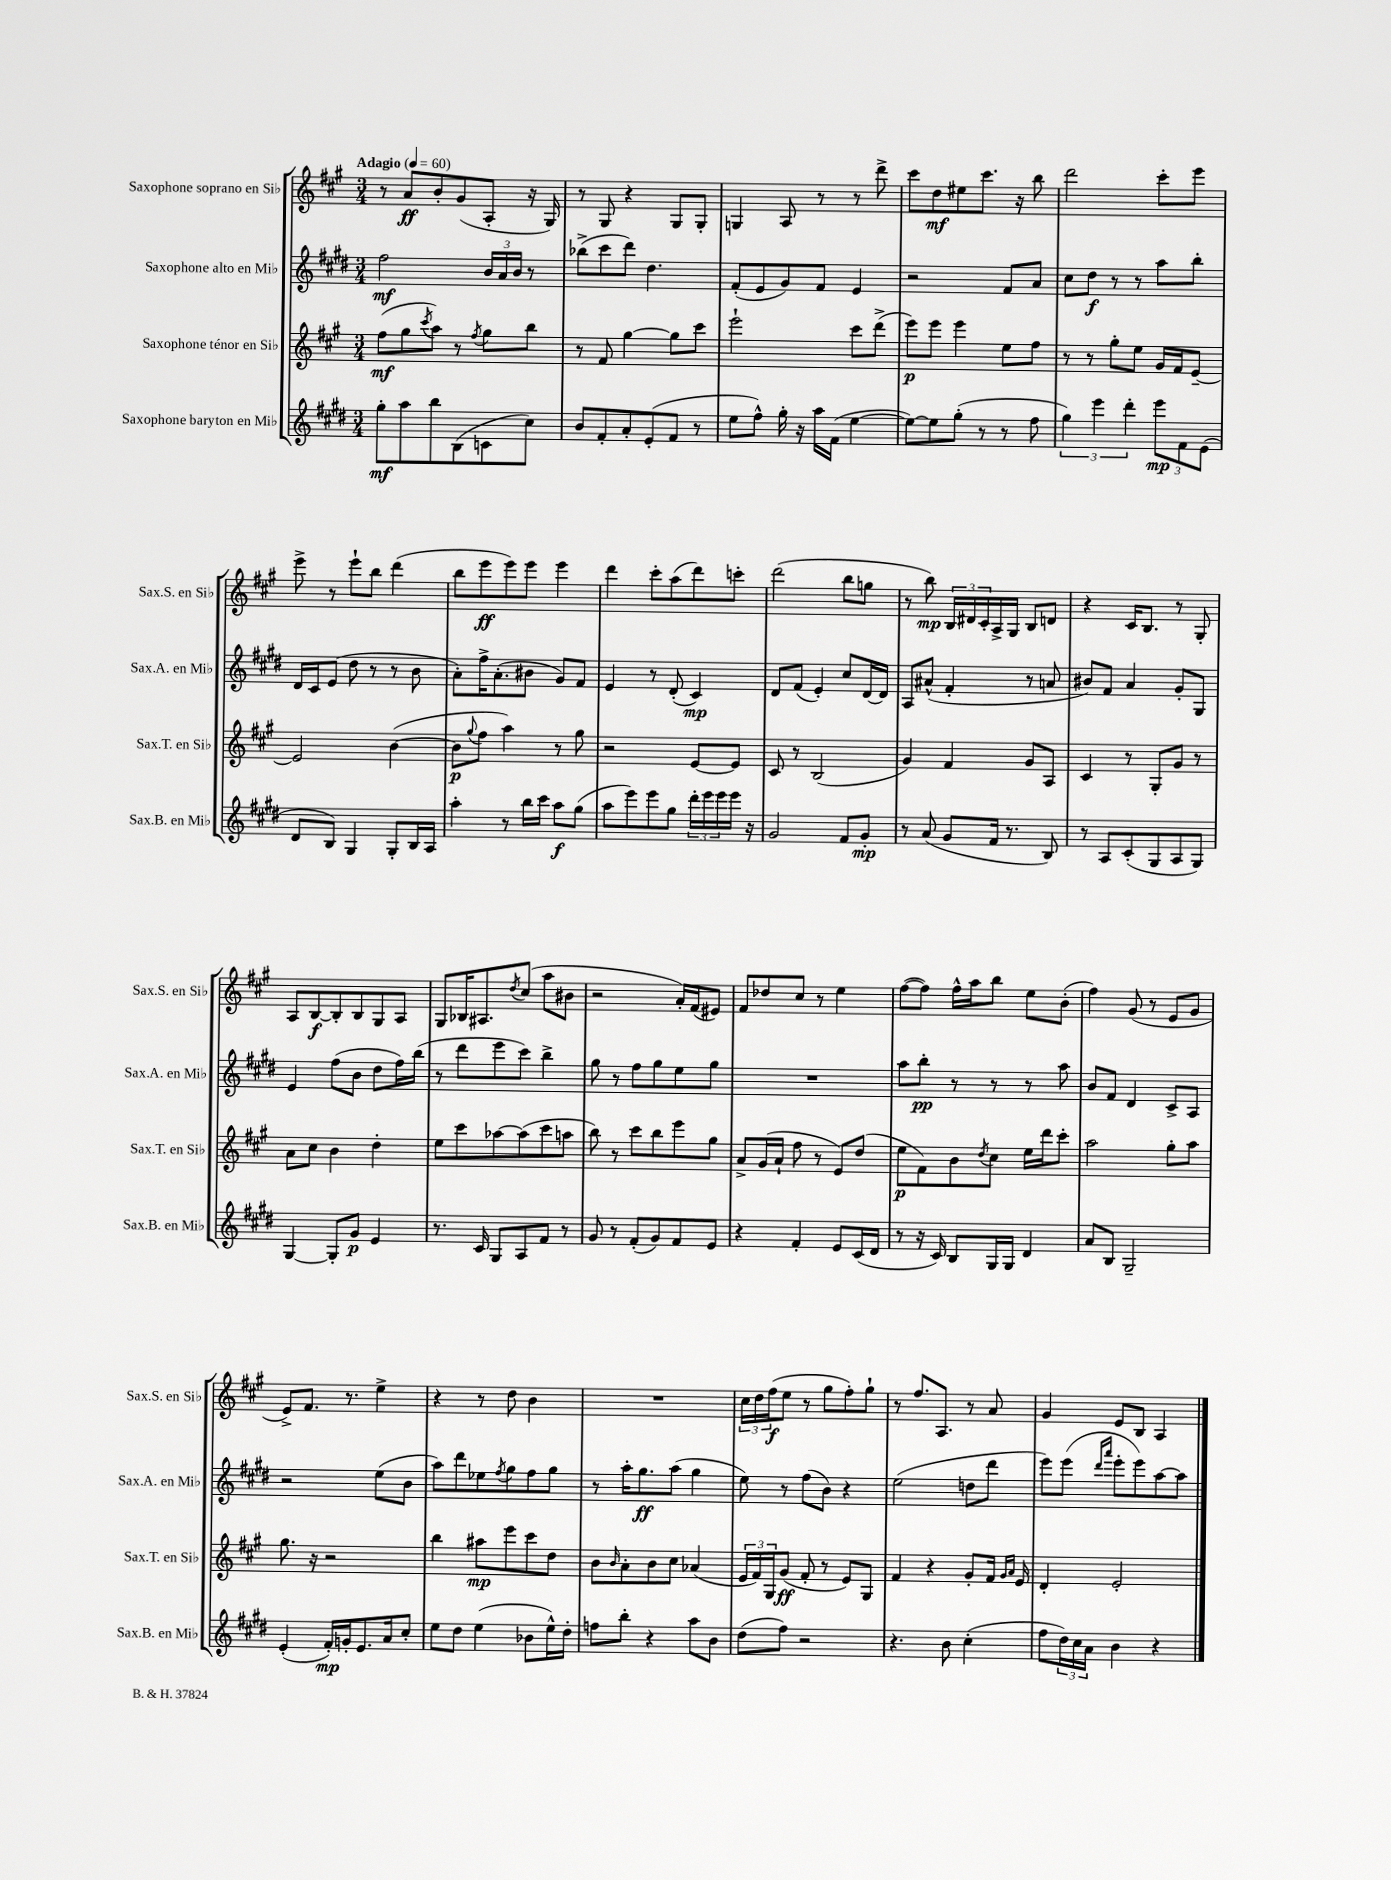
<<
\new StaffGroup <<
\new Staff = "s0" \with { instrumentName = "Saxophone soprano en Sib" shortInstrumentName = "Sax.S. en Sib" } {
    \clef treble \key a \major \numericTimeSignature \time 3/4 \tempo "Adagio" 4 = 60
    r8 a'8\ff b'8-. gis'8( a8-. r16 gis16) |
    r8 gis8 r4 gis8 gis8-. |
    g4 a8 r8 r8 d'''8-> |
    cis'''8 d''8\mf eis''8 cis'''8. r16 b''8 |
    d'''2 cis'''8-. e'''8 |
    e'''8-> r8 e'''8-! b''8 d'''4( |
    b''8 e'''8\ff e'''8) e'''8 e'''4 |
    d'''4 cis'''8-. a''8( d'''8) c'''8-. |
    d'''2( b''8 g''8 |
    r8 b''8\mp) \tuplet 3/2 { b16 dis'16 cis'16-. } a16-> gis16 b8 d'8 |
    r4 cis'16 b8. r8 gis8-. |
    a8 b8~\f b8-. b8 gis8 a8 |
    gis8 bes16 ais8. \acciaccatura { d''8 } cis''8( a''8 bis'8 |
    r2 a'16-.) fis'16( eis'8) |
    fis'8 des''8 cis''8 r8 e''4 |
    fis''8~( fis''8) fis''16-^ a''16 b''8 e''8 b'8-.( |
    fis''4) gis'8( r8 e'8 gis'8 |
    e'8->) fis'8. r8. e''4-> |
    r4 r8 d''8 b'4 |
    R2. |
    \tuplet 3/2 { cis''16 d''16 fis''16\f( } e''8 r8 gis''8 fis''8-.) gis''8-! |
    r8 fis''8. a8. r8 a'8 |
    gis'4 e'8 b8 a4 \bar "|." |
}
\new Staff = "s1" \with { instrumentName = "Saxophone alto en Mib" shortInstrumentName = "Sax.A. en Mib" } {
    \clef treble \key e \major \numericTimeSignature \time 3/4
    fis''2\mf \tuplet 3/2 { b'16 a'16 b'16 } r8 |
    bes''8->( cis'''8 dis'''8) dis''4. |
    fis'8-.( e'8 gis'8) fis'8 e'4 |
    r2 fis'8 a'8 |
    cis''8 dis''8\f r8 r8 a''8 b''8-. |
    dis'16 cis'16 e'8( dis''8 r8 r8 b'8 |
    a'8-.) fis''16-> a'8.-.( bis'8 gis'8) fis'8 |
    e'4 r8 dis'8-.( cis'4\mp) |
    dis'8 fis'8( e'4-.) cis''8 dis'16~ dis'16 |
    a8 ais'8-^( fis'4-. r8 a'8 |
    bis'8) fis'8 a'4 gis'8-. gis8 |
    e'4 fis''8( b'8 dis''8 fis''16) b''16( |
    r8 dis'''8 e'''8 cis'''8) b''4-> |
    gis''8 r8 fis''8 gis''8 e''8 gis''8 |
    R2. |
    a''8 b''8-.\pp r8 r8 r8 a''8 |
    b'8 fis'8 dis'4 cis'8-> a8 |
    r2 e''8( b'8 |
    a''8) dis'''8 ees''8 \acciaccatura { fis''8 } gis''8 fis''8 gis''8 |
    r8 a''16-. gis''8.\ff a''8( gis''4 |
    e''8) r8 fis''8( b'8) r4 |
    e''2( d''8 dis'''8 |
    e'''8) e'''8( \grace { dis'''16 a'''16 } e'''8-. e'''8) a''8~ a''8 \bar "|." |
}
\new Staff = "s2" \with { instrumentName = "Saxophone ténor en Sib" shortInstrumentName = "Sax.T. en Sib" } {
    \clef treble \key a \major \numericTimeSignature \time 3/4
    fis''8\mf( gis''8 \acciaccatura { cis'''8 } a''8) r8 \acciaccatura { fis''8 } gis''8 b''8 |
    r8 fis'8 gis''4~ gis''8 cis'''8 |
    e'''2-! cis'''8 d'''8->( |
    e'''8\p) e'''8 e'''4 e''8 fis''8 |
    r8 r8 gis''8-. e''8 gis'16 fis'16 e'8~-- |
    e'2 b'4~( |
    b'8\p \appoggiatura { gis''8 } fis''8 a''4) r8 gis''8 |
    r2 e'8~ e'8 |
    cis'8 r8 b2( |
    gis'4) fis'4 gis'8 a8 |
    cis'4 r8 gis8-. gis'8 r8 |
    a'8 cis''8 b'4 d''4-. |
    e''8 cis'''8 aes''8~ aes''8( cis'''8 a''8 |
    b''8) r8 cis'''8 b''8 e'''8 gis''8 |
    a'8-> gis'16( a'16-! fis''8 r8 e'8) d''8( |
    e''8\p fis'8) b'8 \acciaccatura { d''8 } cis''8 e''16 d'''16 cis'''8-. |
    a''2 gis''8-. a''8 |
    gis''8. r16 r2 |
    b''4 ais''8\mp e'''8 cis'''8 d''8 |
    b'8 \grace { b'16 } a'8-. b'8 cis''8 aes'4( |
    \tuplet 3/2 { e'16 fis'16) gis16 } gis'8\ff( fis'8-. r8 e'8) gis8 |
    fis'4 r4 gis'8-. fis'16 \grace { gis'16 a'16 } e'16 |
    d'4-. e'2-. \bar "|." |
}
\new Staff = "s3" \with { instrumentName = "Saxophone baryton en Mib" shortInstrumentName = "Sax.B. en Mib" } {
    \clef treble \key e \major \numericTimeSignature \time 3/4
    gis''8-.\mf a''8 b''8 b8( c'8 cis''8) |
    b'8 fis'8-. a'8-. e'8-.( fis'8 r8 |
    e''8 fis''8-^) gis''16-. r16 a''16 fis'16( e''4~ |
    e''8~) e''8 gis''8-.( r8 r8 fis''8 |
    \tuplet 3/2 { gis''4) e'''4 dis'''4-. } \tuplet 3/2 { e'''8\mp fis'8 e'8( } |
    dis'8 b8) gis4 gis8-. b16 a16 |
    a''4-. r8 b''16 cis'''16 a''8\f gis''8( |
    a''8 e'''8) e'''8 gis''8 \tuplet 3/2 { dis'''16-. e'''16 e'''16 } e'''16 r16 |
    gis'2 fis'8 gis'8-.\mp |
    r8 a'8( gis'8 fis'16 r8. b8) |
    r8 a8 cis'8-.( gis8 a8 gis8) |
    gis4~ gis8-. gis'8\p e'4 |
    r8. cis'16 gis8 a8 fis'8 r8 |
    gis'8 r8 fis'8-.( gis'8) fis'8 e'8 |
    r4 fis'4-. e'8 cis'16( dis'16 |
    r8 r16 cis'16) b8 gis16 gis16 dis'4 |
    a'8 b8 gis2-- |
    e'4-.( fis'16-.\mp) g'16-. e'8. a'16 cis''8-. |
    e''8 dis''8 e''4( bes'8 e''16-^) dis''16-. |
    f''8 b''8-. r4 a''8 b'8 |
    dis''8( fis''8) r2 |
    r4. b'8 cis''4-.( |
    fis''8 \tuplet 3/2 { dis''16) cis''16 a'16 } b'4 r4 \bar "|." |
}
>>
>>
\layout { \context { \Score \remove "Bar_number_engraver" } }
